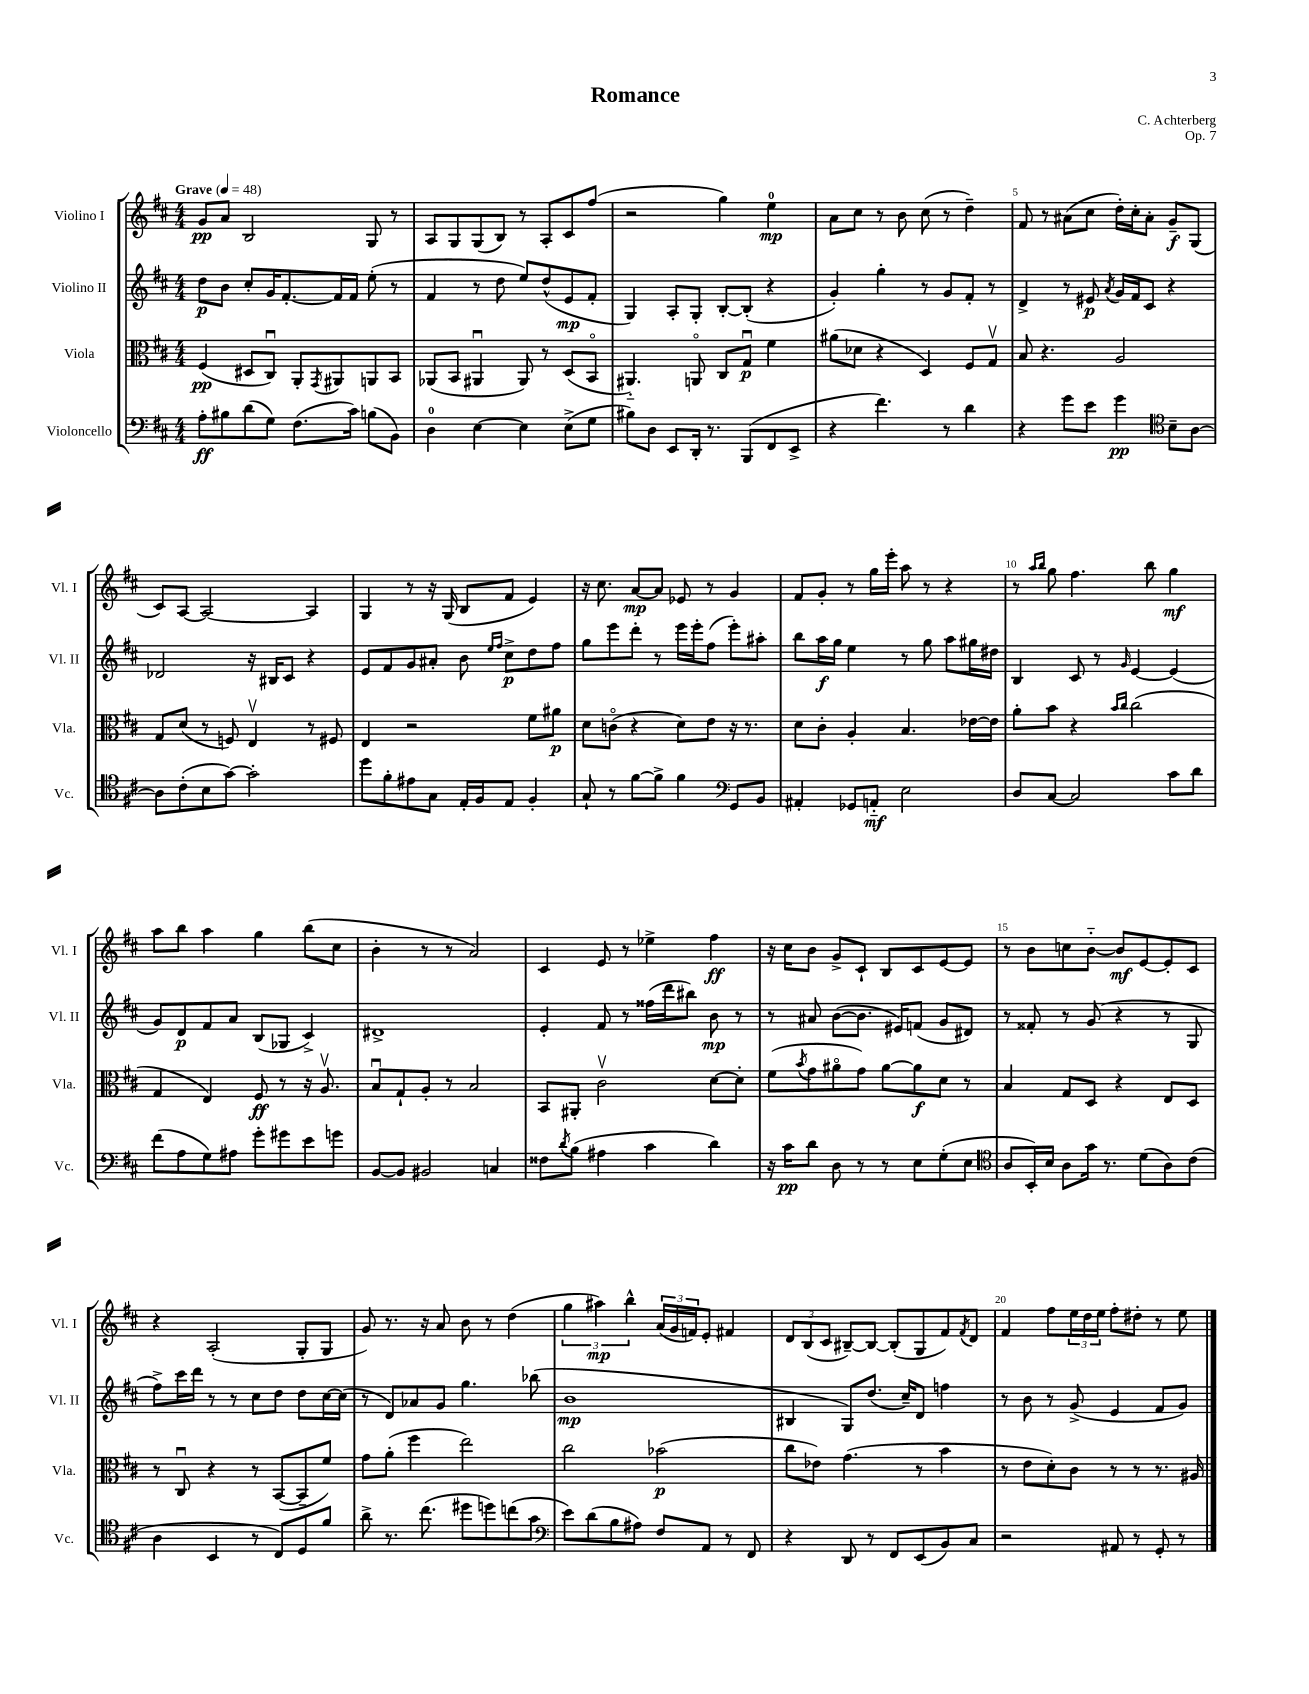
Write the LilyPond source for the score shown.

\header { title = "Romance" composer = "C. Achterberg" opus = "Op. 7" }
<<
\new StaffGroup <<
\new Staff = "s0" \with { instrumentName = "Violino I" shortInstrumentName = "Vl. I" } {
    \clef treble \key d \major \numericTimeSignature \time 4/4 \tempo "Grave" 4 = 48
    g'8\pp a'8 b2 g8 r8 |
    a8 g8 g8( b8) r8 a8-. cis'8 fis''8( |
    r2 g''4) e''4-0\mp |
    a'8 cis''8 r8 b'8 cis''8( r8 d''4--) |
    fis'8 r8 ais'8( cis''8 d''16-.) cis''16-. ais'8-. g'8--\f g8( |
    cis'8) a8~ a2~ a4 |
    g4 r8 r16 g16( b8 fis'8 e'4) |
    r16 cis''8. a'8~\mp a'8 ees'8 r8 g'4 |
    fis'8 g'8-. r8 g''16 e'''16-. a''8 r8 r4 |
    r8 \grace { a''16 b''16 } g''8 fis''4. b''8 g''4\mf |
    a''8 b''8 a''4 g''4 b''8( cis''8 |
    b'4-. r8 r8 a'2) |
    cis'4 e'8 r8 ees''4-> fis''4\ff |
    r16 cis''16 b'8 g'8-> cis'8-! b8 cis'8 e'8~ e'8 |
    r8 b'8 c''8 b'8~-_ b'8\mf e'8~ e'8-. cis'8 |
    r4 a2-.( g8-. g8 |
    g'8) r8. r16 a'8 b'8 r8 d''4( |
    \tuplet 3/2 { g''4 ais''4\mp) b''4-^ } \tuplet 3/2 { a'16( g'16 f'16) } e'8-. fis'4 |
    \tuplet 3/2 { d'8 b8( cis'8 } bis8~--) bis8~ bis8-.( g8 fis'8) \acciaccatura { fis'8 } d'8 |
    fis'4 fis''8 \tuplet 3/2 { e''16 d''16 e''16 } fis''8-. dis''8-. r8 e''8 \bar "|." |
}
\new Staff = "s1" \with { instrumentName = "Violino II" shortInstrumentName = "Vl. II" } {
    \clef treble \key d \major \numericTimeSignature \time 4/4
    d''8\p b'8 cis''8-. g'16 fis'8.~-. fis'16 fis'16 e''8-.( r8 |
    fis'4 r8 d''8 e''8) d''8-^( e'8\mp fis'8-. |
    g4) a8-. g8-. b8~-. b8-.( r4 |
    g'4-.) g''4-. r8 g'8 fis'8-. r8 |
    d'4-> r8 eis'8\p \acciaccatura { a'8 } g'16 fis'16 cis'8 r4 |
    des'2 r16 bis16 cis'8 r4 |
    e'8 fis'8 g'8 ais'8-. b'8 \grace { e''16 fis''16 } cis''8->\p d''8 fis''8 |
    g''8 e'''8 d'''8-. r8 e'''16 e'''16-. fis''8( e'''8-.) ais''8-. |
    b''8 a''16\f g''16 e''4 r8 g''8 a''8 gis''16 dis''16 |
    b4 cis'8 r8 \grace { g'16 } e'4~ e'4( |
    g'8) d'8\p fis'8 a'8 b8( ges8 cis'4->) |
    dis'1-> |
    e'4-. fis'8 r8 fisis''16( d'''16 bis''8) b'8\mp r8 |
    r8 ais'8 b'8~( b'8. eis'16) f'8( g'8 dis'8) |
    r8 fisis'8-. r8 g'8( r4 r8 g8 |
    fis''8->) cis'''16 d'''16 r8 r8 cis''8 d''8 d''8 cis''16~ cis''16( |
    r8 d'8) aes'8 g'8 g''4. bes''8( |
    b'1\mp |
    bis4 g8) d''8.( cis''16--) d'8 f''4 |
    r8 b'8 r8 g'8->( e'4 fis'8 g'8) \bar "|." |
}
\new Staff = "s2" \with { instrumentName = "Viola" shortInstrumentName = "Vla." } {
    \clef alto \key d \major \numericTimeSignature \time 4/4
    fis4\pp( dis8 cis8\downbow) a,8-. \acciaccatura { g,8 } ais,8 a,8 b,8 |
    aes,8( b,8 ais,4\downbow ais,8) r8 d8( b,8\flageolet |
    ais,4.-_) a,8\flageolet cis8 g8\downbow\p fis'4 |
    ais'8( des'8 r4 d4) fis8 g8\upbow |
    b8 r4. a2 |
    g8 d'8( r8 f8) e4\upbow r8 fis8 |
    e4 r2 fis'8 ais'8\p |
    d'8 c'8\flageolet( r4 d'8) e'8 r16 r8. |
    d'8 cis'8-. a4-. b4. ees'16~ ees'16 |
    a'8-. b'8 r4 \grace { b'16 cis''16 } cis''2( |
    g4 e4) fis8\ff r8 r16 a8.\upbow |
    b8\downbow g8-! a8-. r8 b2 |
    b,8 ais,8-. cis'2\upbow d'8~ d'8-. |
    fis'8( \acciaccatura { b'8 } g'8 ais'8\flageolet g'8) ais'8~ ais'8\f d'8 r8 |
    b4 g8 d8 r4 e8 d8 |
    r8 cis8\downbow r4 r8 b,8~( b,8-- fis'8) |
    g'8 a'8-.( fis''4 e''2) |
    cis''2 bes'2\p( |
    cis''8 ees'8) g'4.( r8 b'4 |
    r8 e'8 d'8-.) cis'8 r8 r8 r8. ais16 \bar "|." |
}
\new Staff = "s3" \with { instrumentName = "Violoncello" shortInstrumentName = "Vc." } {
    \clef bass \key d \major \numericTimeSignature \time 4/4
    a8-.\ff bis8 d'8( g8) fis8.( cis'16) b8( b,8) |
    d4-0 e4~ e4 e8->( g8 |
    bis8) d8 e,8 d,16-. r8. b,,8( fis,8 e,8-> |
    r4 fis'4.) r8 d'4 |
    r4 g'8 e'8 g'4\pp \clef tenor b8-- a8~ |
    a8 cis'8-.( b8 g'8~) g'2-. |
    d''8 fis'8-. eis'8 g8 e16-. fis16 e8 fis4-. |
    g8-! r8 fis'8~ fis'8-> fis'4 \clef bass g,8 b,8 |
    ais,4-. ges,8 a,8-_\mf e2 |
    d8 cis8~ cis2 cis'8 d'8 |
    fis'8( a8 g8) ais8 g'8-. gis'8 e'8 g'8 |
    b,8~ b,8 bis,2 c4 |
    fisis8 \acciaccatura { d'8 } b8( ais4 cis'4 d'4) |
    r16 cis'16\pp d'8 d8 r8 r8 e8 g8-.( e8 |
    \clef tenor a8 b,16-.) b16 a8 g'16 r8. d'8( a8) cis'8( |
    a4 b,4 r8 cis8) d8 fis'8 |
    a'8-> r8. cis''8.( dis''8 d''8) c''8( g'8 |
    \clef bass e'8) d'8( b8 ais8) fis8 a,8 r8 fis,8 |
    r4 d,8 r8 fis,8 e,8( b,8) cis8 |
    r2 ais,8 r8 g,8-. r8 \bar "|." |
}
>>
>>
\layout { \context { \Score \override BarNumber.break-visibility = ##(#f #t #t) barNumberVisibility = #(every-nth-bar-number-visible 5) } }
